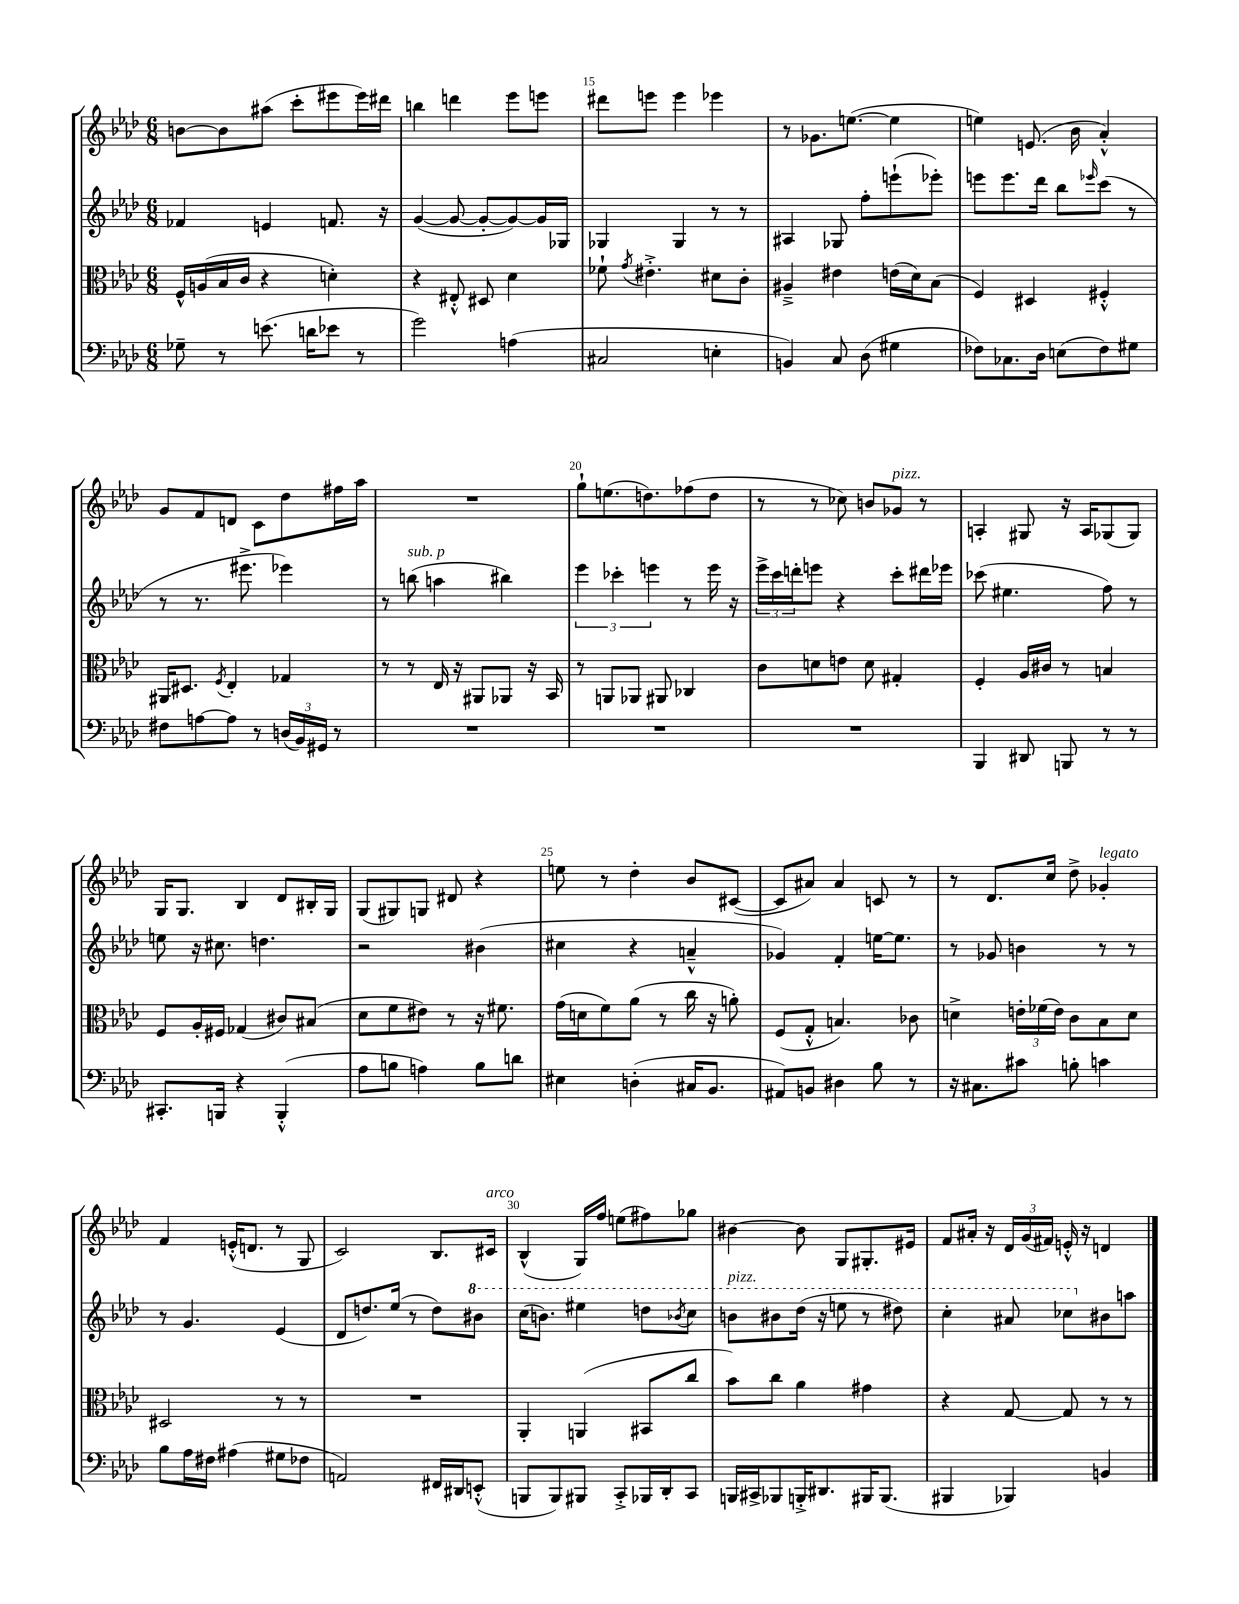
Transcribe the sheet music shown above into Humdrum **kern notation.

**kern	**kern	**kern	**kern
*part4	*part3	*part2	*part1
*staff4	*staff3	*staff2	*staff1
*clefF4	*clefC3	*clefG2	*clefG2
*k[b-e-a-d-]	*k[b-e-a-d-]	*k[b-e-a-d-]	*k[b-e-a-d-]
*M6/8	*M6/8	*M6/8	*M6/8
=13	=13	=13	=13
8G-X~\	16F^^/LL	4f-X/	[8bn\L
.	(16An/	.	.
8r	16B-/	.	8b\]
.	16c/JJ	.	.
(8.en\	4r	4en/	(8aa#X\J
.	.	.	8ccc'\L
16dn\KL	.	.	.
8e-X\J	4dn'\)	8.fn/	8eee#X\
8r	.	.	16eee#\L)
.	.	16r	16ddd#X\JJ
=14	=14	=14	=14
2g\)	4r	([4g/	4bbn\
.	8E#X'^^/	8g/_	4dddn\
.	8D#X/	8g'/L_	.
(4An\	4d-\	8g/_)	8eee-\L
.	.	16g/L]	8eeen\J
.	.	16G-X/JJ	.
=15	=15	=15	=15
2C#X/	8f-X`\	4G-X/	8ddd#X\L
.	8qg/	.	.
.	4.e#X'^\	.	8eeen\J
.	.	4G-/	4eee\
4En'\	8d#X\L	8r	4eee-X\
.	8c'\J	8r	.
=16	=16	=16	=16
4BBn/)	4A#X~^/	4A#X/	8r
.	.	.	8.g-X\L
8C/	4e#X\	8G-X/	.
.	.	.	([8.een\J
(8D-\	.	8ff'\L	.
4G#X\	(16en\LL	(8eeen`\	4ee\]
.	16d-\J)	.	.
.	(8B-\J	8eee-X'\J)	.
=17	=17	=17	=17
8F-X\L)	4F/)	8eeen\L	4een\)
8.C-X\	.	8.eee\	.
.	4D#X/	.	(8.en/
16D-\Jk	.	16ddd-\Jk	.
(8En\L	.	8bb-\L	.
.	.	.	16b-\
.	.	16qqeee-X/	.
8F-\)	4F#X'^^/	(8ccc\J	4a-'^^/)
8G#X\J	.	8r	.
!!LO:LB:g=z
=18	=18	=18	=18
8F#X\L	16AA#X/KL	8r	8g/L
.	8.D#X/J	.	.
[8An\	.	8.r	8f/
.	8qF/	.	.
8A\J]	4E-'/	.	8dn/J
.	.	8.eee#X^\	.
8r	.	.	8c\L
(24Dn/LL	4G-X/	4eee-X\)	8dd-\
24BB-/)	.	.	.
24GG#X/JJ	.	.	.
8r	.	.	16ff#X\L
.	.	.	16aa-\JJ
=19	=19	=19	=19
2.r	8r	8r	2.r
!	!	!LO:TX:a:i:t=sub. p	!
.	8r	(8bbn\	.
.	16E-/	4aan\	.
.	16r	.	.
.	8AA#X/L	.	.
.	8AA-X/J	4bb#X\)	.
.	16r	.	.
.	16BB-/	.	.
=20	=20	=20	=20
2.r	8r	6eee-\	8gg`\L
.	8AAn/L	.	(8.een\
.	.	6ccc-X'\	.
.	8AA-X/J	.	.
.	.	.	8.ddn\)
.	.	6eeen\	.
.	8AA#X/	.	.
.	4C-X/	8r	(8ff-X\
.	.	16eee\	8dd\J
.	.	16r	.
=21	=21	=21	=21
2.r	8c\L	24eee-^\LL	8r
.	.	24ccc\	.
.	.	24dddn'\J	.
.	8dn\	8eeen\J	8r
.	8en\J	4r	8cc-X\)
.	8d\	.	8bn/L
!	!	!	!LO:TX:a:i:t=pizz.
.	4G#X'/	8ccc'\L	8g-X/J
.	.	16ddd#X\L	8r
.	.	16eee-X\JJ	.
=22	=22	=22	=22
4BBB-/	4F'/	(8ccc-X\	4An'/
.	.	4.ee#X\	.
8DD#X/	16A-/LL	.	8G#X/
.	16c#X/JJ	.	.
8BBBn/	8r	.	16r
.	.	.	16A/KL
8r	4Bn/	8ff\)	(8G-X/
8r	.	8r	8G-/J)
!!LO:LB:g=z
=23	=23	=23	=23
8.CC#X'/L	8F/L	8een\	16G/KL
.	.	.	8.G/J
.	16A-'/L	16r	.
16BBBn/Jk	16F#X/JJ	8.cc#X\	.
4r	(4G-X/	.	4B-/
.	.	4.ddn\	.
(4BBB'^^/	8c#X/L)	.	8d-/L
.	(8B#X/J	.	16B#X'/L
.	.	.	16G/JJ
=24	=24	=24	=24
8A-\L	8d-\L	2r	(8G/L
8Bn\J	8f\	.	8G#X/)
4An\)	8e#X\J)	.	8Gn/J
.	8r	.	8d#X/
8B\L	16r	(4b#X\	4r
.	8.f#X\	.	.
8dn\J	.	.	.
=25	=25	=25	=25
4E#X\	(16g\LL	4cc#X\	8een\
.	16dn\J	.	.
.	8f\)	.	8r
(4Dn'\	(8a-\J	4r	4dd-'\
.	8r	.	.
16C#X/KL	16cc\	4an~^^/	8b-/L
8.BB-/J	16r	.	.
.	8an'\)	.	([8c#X/J
=26	=26	=26	=26
8AA#X/L)	(8F/L	4g-X/)	8c#/L]
8BBn/J	8G'^^/J	.	8a#X/J)
4D#X\	4.Bn/)	4f'/	4a#/
8B-\	.	[16een\KL	8cn/
.	.	8.ee\J]	.
8r	8c-X\	.	8r
=27	=27	=27	=27
16r	4dn^\	8r	8r
8.C#X\L	.	.	.
.	.	8g-X/	8.d-/L
8c#X\J	24en'\LL	4bn\	.
.	(24f-X\	.	.
.	.	.	16cc/Jk
.	24e\JJ)	.	.
8Bn'\	8c\L	.	8dd-^\
!	!	!	!LO:TX:a:i:t=legato
4cn\	8B-\	8r	4g-X'/
.	8d\J	8r	.
!!LO:LB:g=z
=28	=28	=28	=28
8B-\L	2D#X/	8r	4f/
16A-\L	.	4.g/	.
16F#X\JJ	.	.	.
(4A#X\	.	.	(16en'^^/KL
.	.	.	8.dn/J
8G#X\L	8r	(4e-/	8r
8F-X\J	8r	.	8G/
=29	=29	=29	=29
2AAn/)	2.r	8d-/L	2c/)
.	.	8.ddn/)	.
.	.	(16ee-/Jk	.
.	.	8r	.
16FF#X/LL	.	8dd\L)	8.B-/L
16DD#X/J	.	.	.
*	*	*8va	*
(8EEn'^^/J	.	8bb#X\J	.
!	!	!	!LO:TX:a:i:t=arco
.	.	.	16c#X/Jk
=30	=30	=30	=30
8BBBn/L	4AA-'/	(16ccc\KL	(4B-^^/
.	.	8.bbn\J)	.
8BBB/)	.	.	.
8BBB#X/J	(4AAn/	4eee#X\	16G/LL)
.	.	.	16ff/JJ
8CC'^/L	.	.	(8een\L
16BBB-X/L	8BB#X/L	8dddn\L	8ff#X\)
16DD-'/J	.	.	.
.	.	8qbb-X/	.
8CC/J	8cc/J	8ccc\J	8gg-X\J
=31	=31	=31	=31
!	!	!LO:TX:a:i:t=pizz.	!
16BBBn/LL	8b-\L)	8bbn\L	[4b#X\
16CC#X^/J	.	.	.
8BBB-X/	8cc\J	8bb#X\	.
16BBBn'^/K	4a-\	(16ddd-\Jk	8b#\]
8.DD#X/	.	16r	.
.	.	8eeen\	8G/L
16BBB#X/K	4g#X\	8r	8.G#X'/
(8.BBB#/J	.	.	.
.	.	8ddd#X\)	.
.	.	.	16e#X/Jk
=32	=32	=32	=32
4BBB#X/	4r	4ccc'\	8f/L
.	.	.	16a#X'/Jk
.	.	.	16r
4BBB-X/)	[8G/	8aa#X/	24d-/LL
.	.	.	(24g/
.	.	.	24f#X/JJ)
.	8G/]	8ccc-X\L	16en'^^/
.	.	.	16r
*	*	*X8va	*
4BBn/	8r	8b#X\	4dn/
.	8r	8aan\J	.
==	==	==	==
*-	*-	*-	*-
